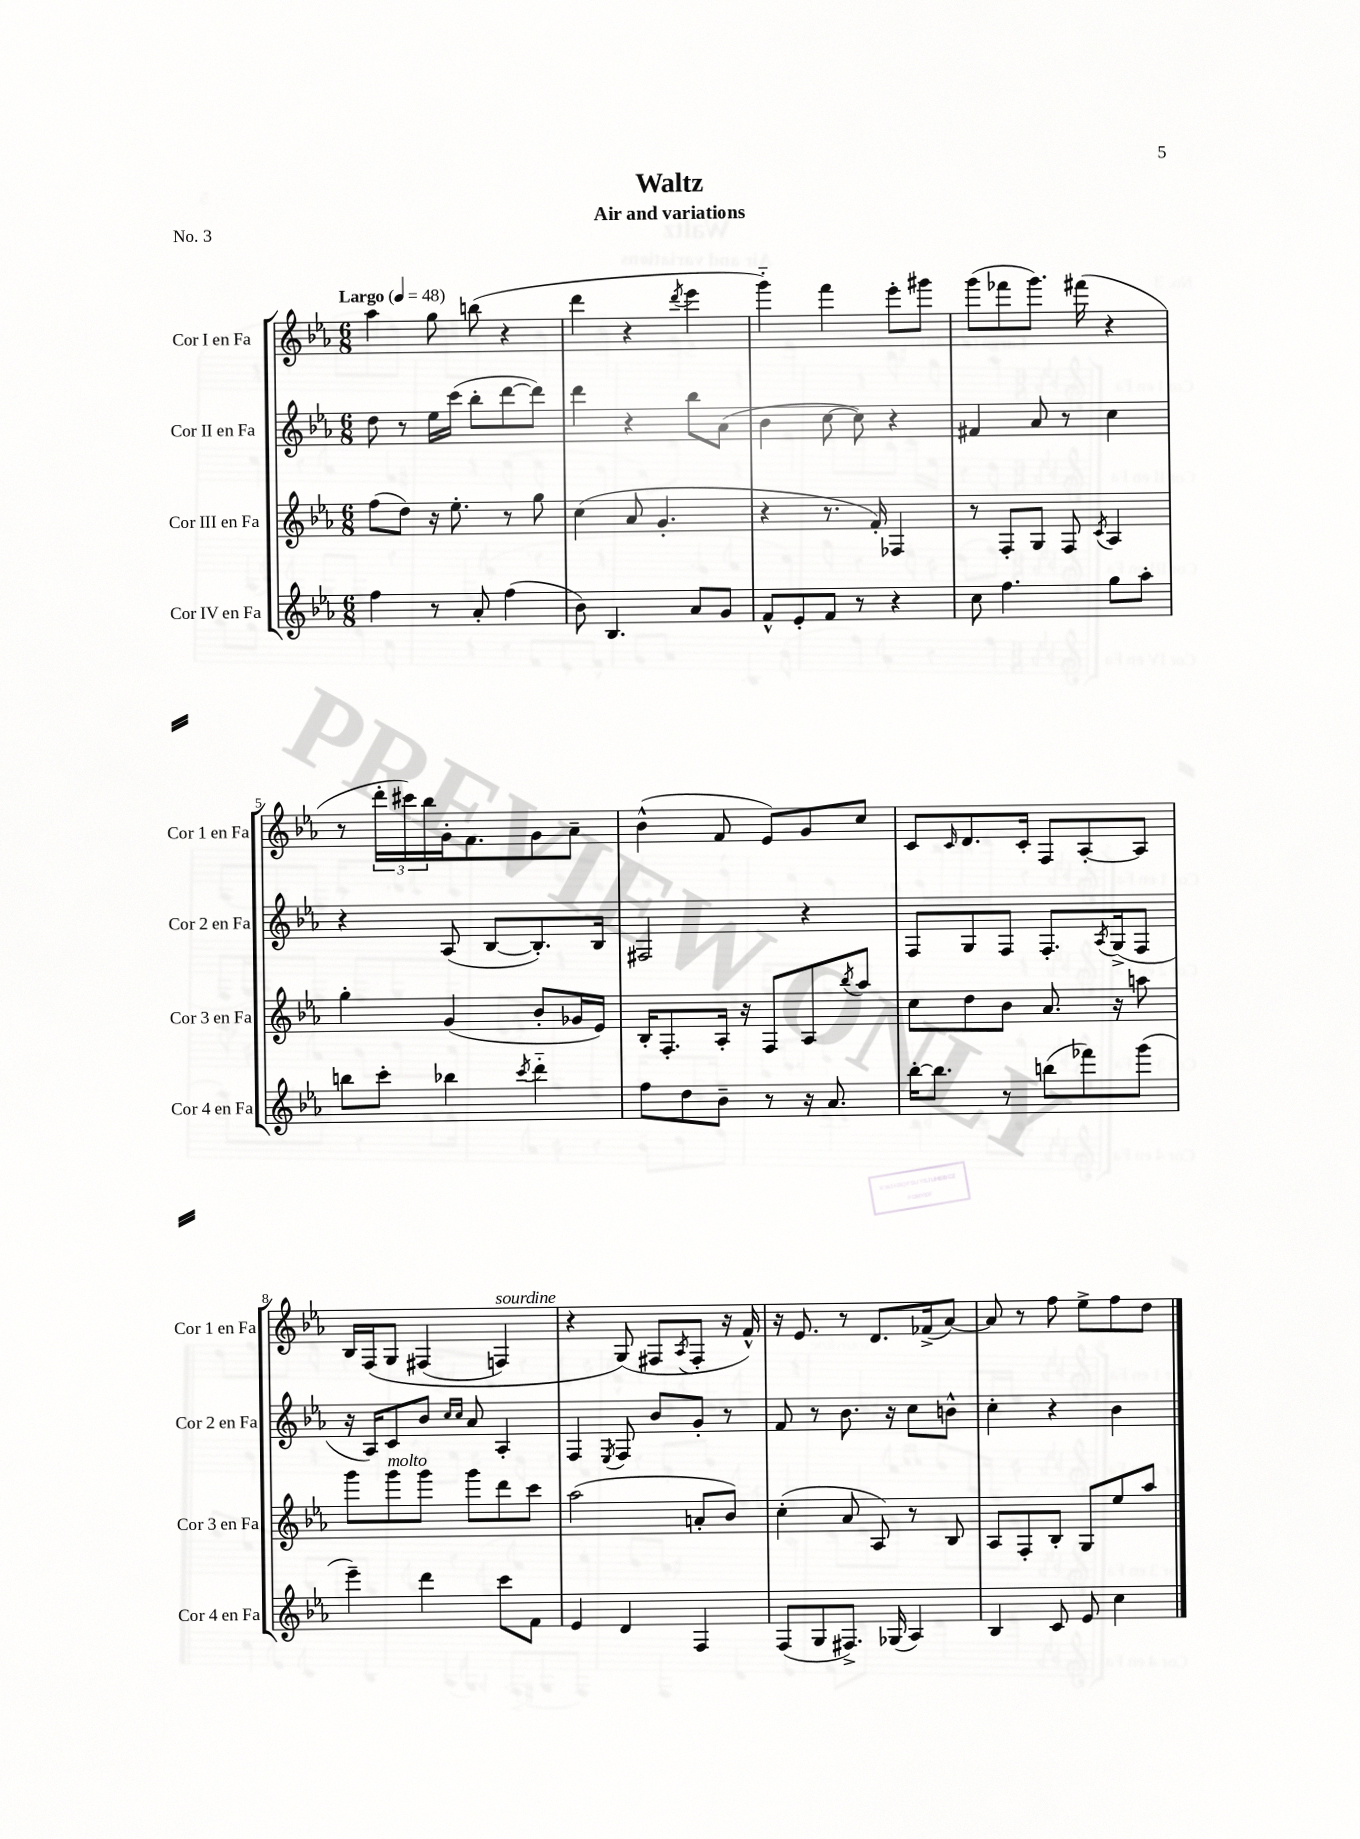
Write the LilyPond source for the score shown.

\header { title = "Waltz" subtitle = "Air and variations" piece = "No. 3" }
<<
\new StaffGroup <<
\new Staff = "s0" \with { instrumentName = "Cor I en Fa" shortInstrumentName = "Cor 1 en Fa" } {
    \clef treble \key ees \major \numericTimeSignature \time 6/8 \tempo "Largo" 4 = 48
    aes''4 g''8 b''8( r4 |
    d'''4 r4 \acciaccatura { d'''8 } ees'''4 |
    g'''4-_) f'''4 ees'''8-. gis'''8 |
    g'''8( fes'''8 g'''8.) fis'''16( r4 |
    r8 \tuplet 3/2 { d'''16-. cis'''16) bes''16 } g'16-. f'8. g'8 aes'8-- |
    bes'4-^( f'8 ees'8) g'8 c''8 |
    c'8 \grace { c'16 } d'8. c'16-. f8 aes8~-. aes8 |
    bes16 f16\( g8 fis4( f4^\markup { \italic "sourdine" }) |
    r4 g8(\) fis8 \acciaccatura { aes8 } fis8-. r16 f'16-^) |
    r16 ees'8. r8 d'8. fes'16->( aes'8~) |
    aes'8 r8 f''8 ees''8-> f''8 d''8 \bar "|." |
}
\new Staff = "s1" \with { instrumentName = "Cor II en Fa" shortInstrumentName = "Cor 2 en Fa" } {
    \clef treble \key ees \major \numericTimeSignature \time 6/8
    d''8 r8 ees''16 c'''16( bes''8-. d'''8~ d'''8) |
    d'''4 r4 bes''8 aes'8( |
    bes'4 c''8~ c''8) r4 |
    fis'4 aes'8 r8 c''4 |
    r4 aes8( bes8~ bes8.-.) bes16 |
    fis2 r4 |
    f8 g8 f8 f8.-. \acciaccatura { aes8 } g16->( f8 |
    r16 aes16) c'8 bes'8 \grace { c''16 c''16 } aes'8 aes4-. |
    f4 \acciaccatura { ees8 } f8 bes'8 g'8-. r8 |
    f'8 r8 bes'8. r16 c''8 b'8-^ |
    c''4-. r4 bes'4 \bar "|." |
}
\new Staff = "s2" \with { instrumentName = "Cor III en Fa" shortInstrumentName = "Cor 3 en Fa" } {
    \clef treble \key ees \major \numericTimeSignature \time 6/8
    f''8( d''8) r16 ees''8.-. r8 g''8 |
    c''4( aes'8 g'4.-. |
    r4 r8. f'16-.) fes4 |
    r8 f8-. g8 f8 \acciaccatura { c'8 } aes4 |
    g''4-. g'4( bes'8-. ges'16 ees'16) |
    bes16-. f8.-. aes16-. r16 f8 aes8 \acciaccatura { bes''8 } aes''8 |
    c''8 d''8 bes'8 aes'8. r16 a''8 |
    g'''8 g'''8^\markup { \italic "molto" } g'''8 g'''8 d'''8 c'''8 |
    aes''2( a'8-. bes'8) |
    c''4-.( aes'8 aes8) r8 bes8 |
    aes8 f8-. bes8-. g8 ees''8 aes''8 \bar "|." |
}
\new Staff = "s3" \with { instrumentName = "Cor IV en Fa" shortInstrumentName = "Cor 4 en Fa" } {
    \clef treble \key ees \major \numericTimeSignature \time 6/8
    f''4 r8 aes'8-. f''4( |
    bes'8) bes4. aes'8 g'8 |
    f'8-^ ees'8-. f'8 r8 r4 |
    c''8 f''4. g''8 aes''8-. |
    b''8 c'''8-. bes''4 \acciaccatura { c'''8 } d'''4-_ |
    f''8 d''8 bes'8-- r8 r16 aes'8. |
    bes''16~-. bes''8. r8 b''8( fes'''8) g'''8( |
    ees'''4--) d'''4 c'''8 f'8 |
    ees'4 d'4 f4 |
    f8( g8 fis8.->) ges16( aes4) |
    bes4 c'8 ees'8 c''4 \bar "|." |
}
>>
>>
